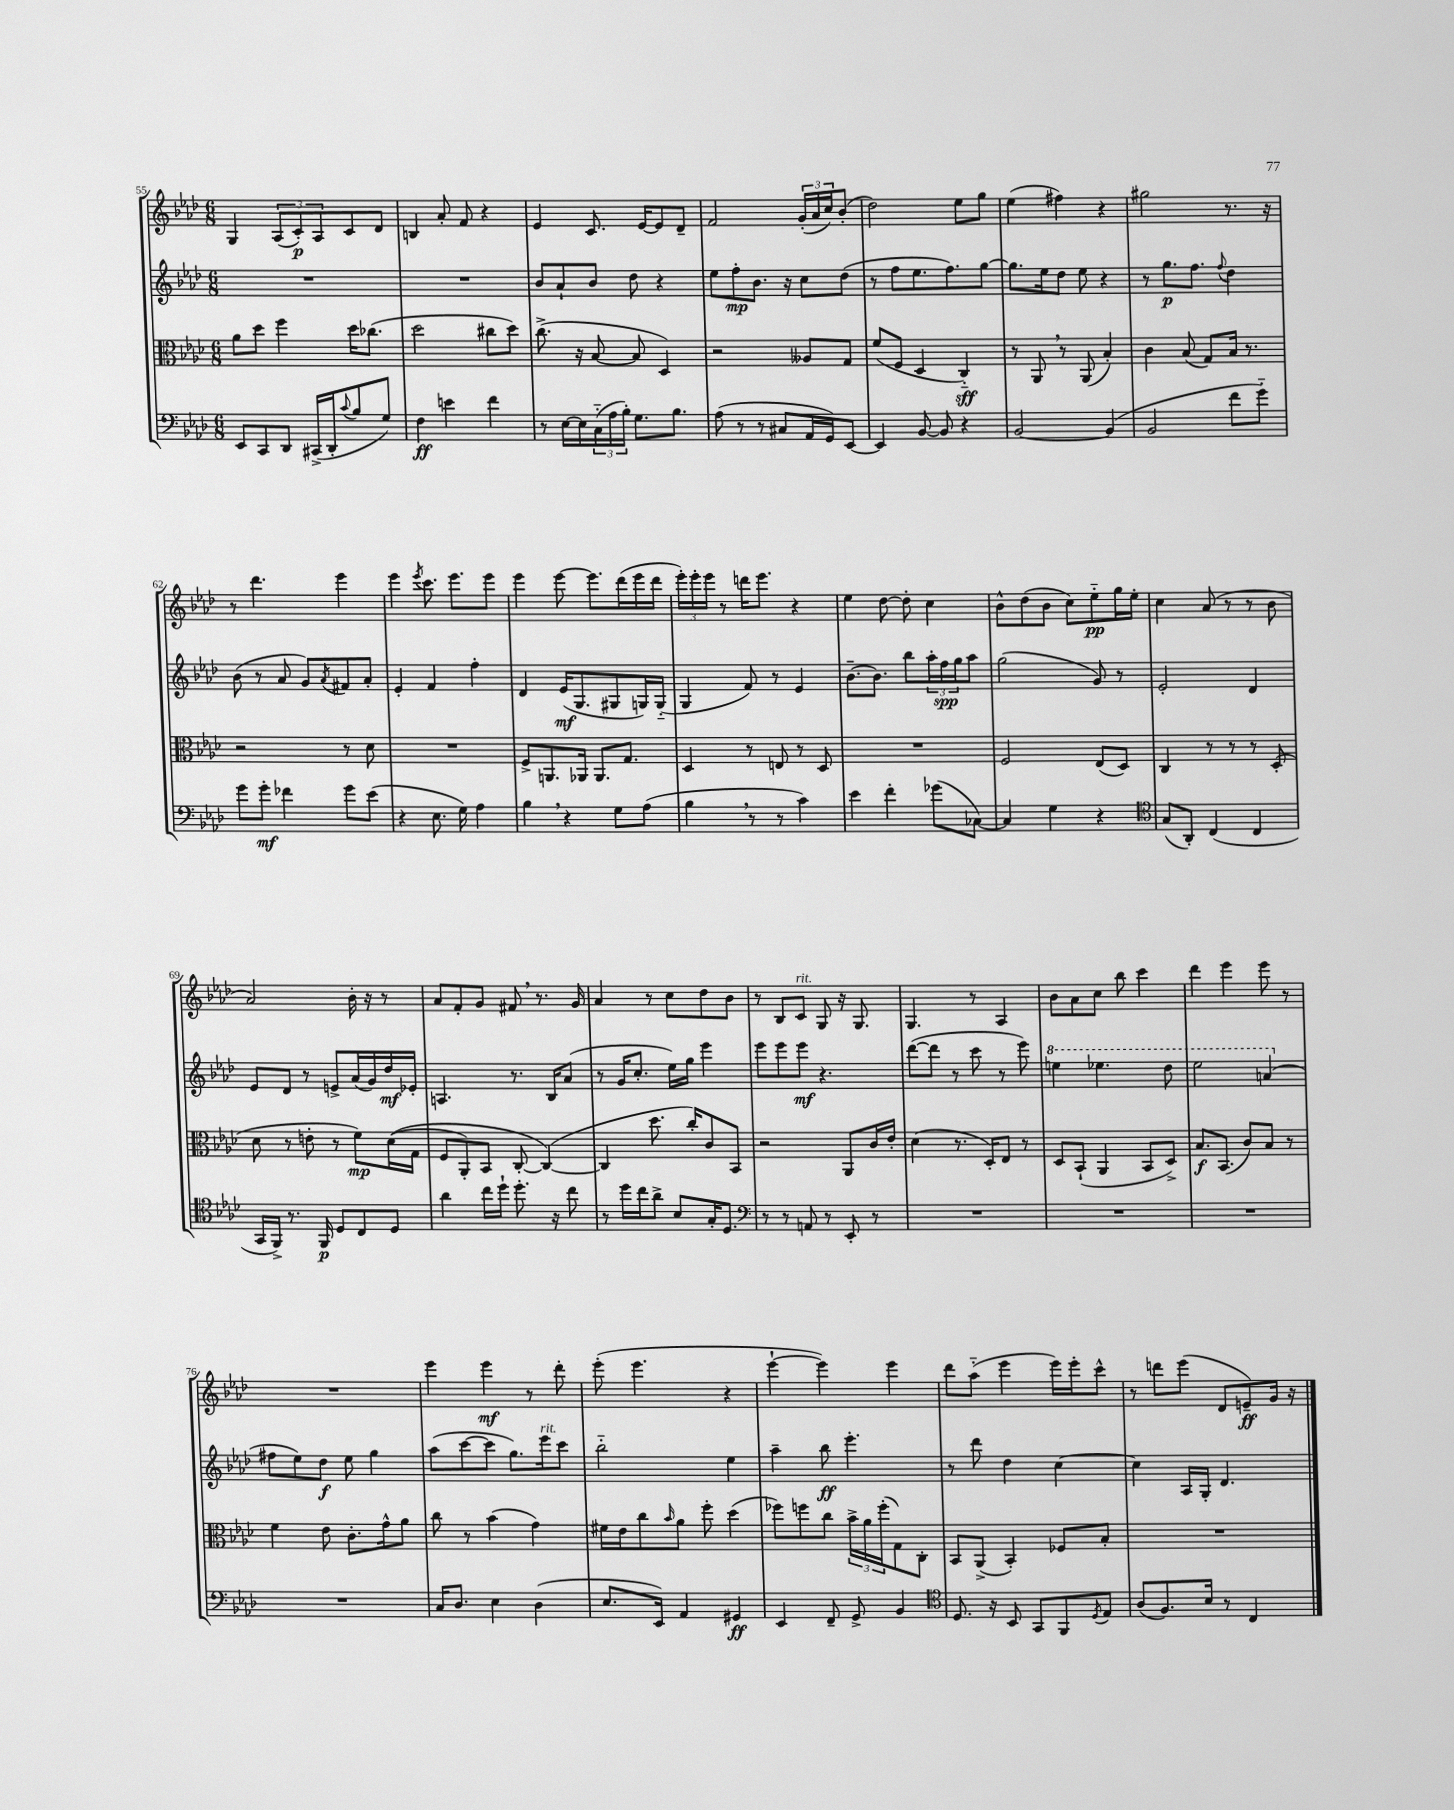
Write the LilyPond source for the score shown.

<<
\new StaffGroup <<
\new Staff = "s0" {
    \clef treble \key aes \major \numericTimeSignature \time 6/8
    g4 \tuplet 3/2 { aes8( c'8-.\p) aes8 } c'8 des'8 |
    b4 aes'8-. f'8 r4 |
    ees'4 c'8. ees'16~ ees'8 des'8-- |
    f'2 \tuplet 3/2 { g'16-.( aes'16 c''16) } bes'8-.( |
    des''2) ees''8 g''8 |
    ees''4( fis''4) r4 |
    gis''2 r8. r16 |
    r8 des'''4. ees'''4 |
    ees'''4 \acciaccatura { ees'''8 } c'''8. ees'''8. ees'''8 |
    ees'''4 ees'''8~ ees'''8. des'''16( ees'''16 des'''16 |
    \tuplet 3/2 { ees'''16-.) ees'''16-. ees'''16 } r8 d'''16 ees'''8. r4 |
    ees''4 des''8~ des''8-. c''4 |
    bes'8-^ des''8( bes'8 c''8) ees''8-_\pp g''16 ees''16-. |
    c''4 aes'8( r8 r8 bes'8 |
    aes'2) bes'16-. r16 r8 |
    aes'8 f'8-. g'8 fis'8 \breathe r8. g'16 |
    aes'4 r8 c''8 des''8 bes'8 |
    r8 bes8 c'8^\markup { \italic "rit." } g8 r16 g8. |
    g4. r8 aes4 |
    bes'8 aes'8 c''8 bes''8 c'''4 |
    des'''4 ees'''4 ees'''8 r8 |
    R2. |
    ees'''4 ees'''4\mf r8 des'''8-. |
    ees'''8-.( ees'''4. r4 |
    ees'''4~-! ees'''4) ees'''4 |
    des'''8 aes''8-_( ees'''4 ees'''16) ees'''16-. c'''8-^ |
    r8 d'''8 ees'''8( des'8 e'8--\ff) g'16 r16 \bar "|." |
}
\new Staff = "s1" {
    \clef treble \key aes \major \numericTimeSignature \time 6/8
    R2. |
    R2. |
    bes'8 aes'8-! bes'8 des''8 r4 |
    ees''8 f''8-.\mp bes'8. r16 c''8 des''8( |
    r8 f''8 ees''8. f''8.) g''8~ |
    g''8. ees''16 des''8 ees''8 r4 |
    r8 g''8.\p f''8. \appoggiatura { f''8 } des''4 |
    bes'8( r8 aes'8 g'8) \acciaccatura { aes'8 } fis'8 aes'8-. |
    ees'4-. f'4 f''4-. |
    des'4 ees'16\mf( g8. gis8 g16) g16-_( |
    g4 f'8) r8 ees'4 |
    bes'8.~-- bes'8. bes''8 \tuplet 3/2 { aes''16-. f''16\spp g''16 } aes''8 |
    g''2( g'8) r8 |
    ees'2-. des'4 |
    ees'8 des'8 r8 e'8-> aes'16( g'16) des''16\mf ees'16-. |
    a4. r8. bes16 aes'8( |
    r8 g'16 c''8.-. ees''16) g''16 ees'''4 |
    ees'''8 ees'''8 ees'''8\mf r4. |
    des'''8~( des'''8 r8 c'''8 r8 ees'''8) |
    \ottava #1 e'''4 ees'''4. des'''8 |
    ees'''2 a''4( \ottava #0 |
    fis''8 ees''8) des''8\f ees''8 g''4 |
    aes''8( c'''8~ c'''8 g''8.) ees'''16^\markup { \italic "rit." } c'''8 |
    bes''2-_ ees''4 |
    aes''4-- bes''8\ff ees'''4.-. |
    r8 des'''8 des''4 c''4~ |
    c''4 aes16 g16-. des'4. \bar "|." |
}
\new Staff = "s2" {
    \clef alto \key aes \major \numericTimeSignature \time 6/8
    aes'8 des''8 f''4 des''16 ces''8.( |
    des''2 cis''8 des''8) |
    c''8.->( r16 bes8~ bes8 des4) |
    r2 aeses8 g8 |
    f'8( f8 des4 c4-_\sff) |
    r8 aes,8 \breathe r8 aes,8( bes4-.) |
    c'4 bes8( g8) bes16 r8. |
    r2 r8 des'8 |
    R2. |
    f8-> a,8. aes,16 aes,8. g8. |
    des4 r8 e8 r8 des8 |
    R2. |
    f2 ees8( des8) |
    c4 r8 r8 r8 des8-.( |
    des'8 r8 e'8-. r8 f'8\mp) des'16(\( g16 |
    f8 aes,8-.) bes,8 c8~-. c4~(\) |
    c4 des''8. c''16-.) c'8 bes,8 |
    r2 aes,8 c'16 ees'16-. |
    des'4( r8. des16-.) ees8 r8 |
    des8 bes,8-!( aes,4 bes,8 des8->) |
    bes8.\f bes,8.( c'8) bes8 r8 |
    f'4 ees'8 c'8.-. g'16-^ aes'8 |
    c''8 r8 bes'4( g'4) |
    fis'16 ees'16 c''8 \grace { bes'16 } aes'8 f''8-. des''4( |
    fes''8) f''8 c''8 \tuplet 3/2 { bes'16-> aes'16 f''16-.( } g8) c8-. |
    bes,8 aes,8->( bes,4-.) fes8 bes8-. |
    R2. \bar "|." |
}
\new Staff = "s3" {
    \clef bass \key aes \major \numericTimeSignature \time 6/8
    ees,8 c,8 des,8 cis,16->( des,16-. \appoggiatura { c'8 } bes8 g8) |
    f4\ff e'4 f'4 |
    r8 ees16~ ees16 \tuplet 3/2 { c16-_( aes16 bes16-.) } g8. bes8. |
    aes8( r8 r8 cis8 aes,16 g,16) ees,8~ |
    ees,4 bes,8~ bes,8 r4 |
    bes,2~ bes,4( |
    bes,2 f'8 g'8-_) |
    g'8 g'8-.\mf fes'4 g'8 ees'8( |
    r4 ees8. g16) aes4 |
    bes4 \breathe r4 g8 aes8( |
    bes4 \breathe r8 r8 c'4) |
    ees'4 f'4-. ges'8( ces8~) |
    ces4 g4 r4 |
    \clef tenor g8( aes,8-.) c4( c4 |
    g,16 f,16->) r8. f,16\p des8 c8 des8 |
    aes'4 c''16 des''16-! des''8.-. r16 c''8 |
    r8 des''16 c''16 aes'8-> bes8 g16-. des8. |
    \clef bass r8 r8 a,8 r8 ees,8-. r8 |
    R2. |
    R2. |
    R2. |
    R2. |
    c16 des8. ees4 des4( |
    ees8. ees,16) aes,4 gis,4\ff |
    ees,4 f,8-- g,8-> bes,4 |
    \clef tenor des8. r16 bes,8 g,8 f,8 \acciaccatura { des8 } ees8 |
    aes8( f8.) bes16 r8 c4 \bar "|." |
}
>>
>>
\layout { \context { \Score currentBarNumber = #55 } }
